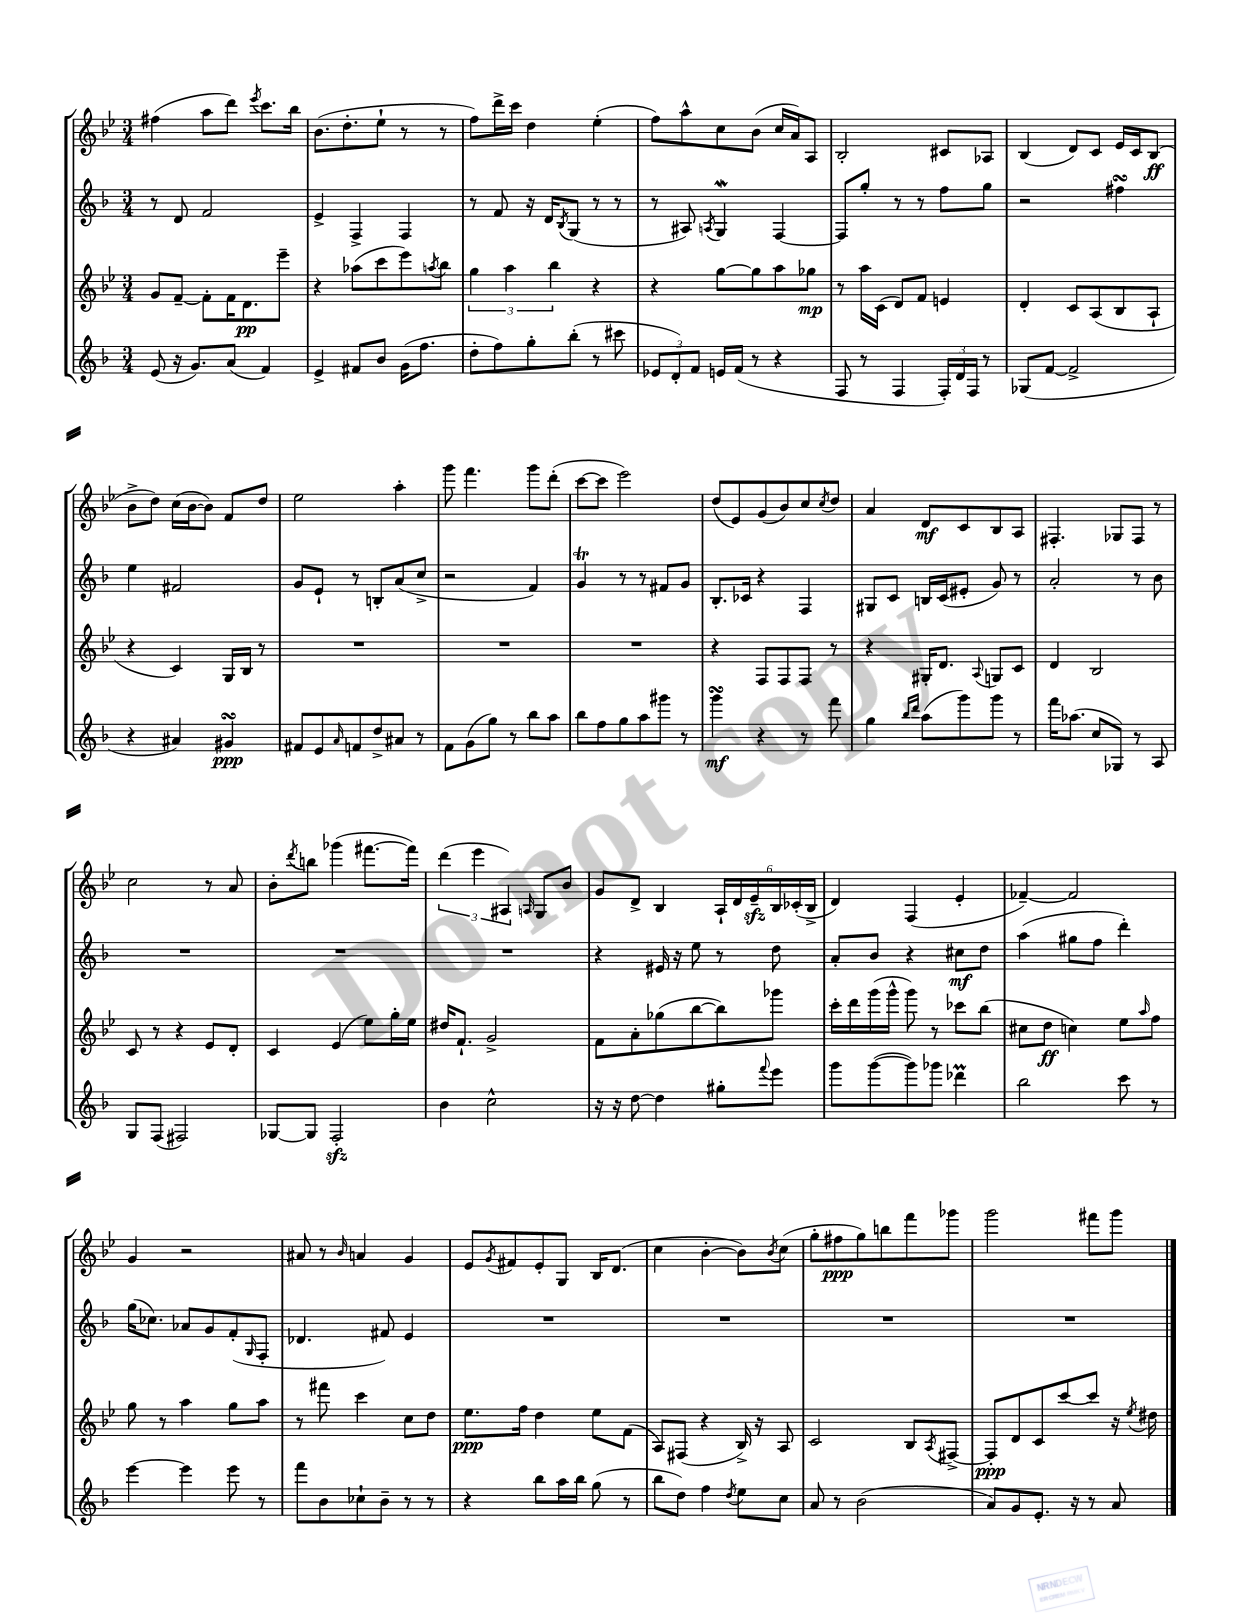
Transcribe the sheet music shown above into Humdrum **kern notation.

**kern	**dynam	**kern	**dynam	**kern	**dynam	**kern	**dynam
*part4	*part4	*part3	*part3	*part2	*part2	*part1	*part1
*staff4	*staff4	*staff3	*staff3	*staff2	*staff2	*staff1	*staff1
*clefG2	*	*clefG2	*	*clefG2	*	*clefG2	*
*k[b-]	*	*k[b-e-]	*	*k[b-]	*	*k[b-e-]	*
*M3/4	*	*M3/4	*	*M3/4	*	*M3/4	*
=94	=94	=94	=94	=94	=94	=94	=94
(8e/	.	8g/L	.	8r	.	(4ff#X\	.
16r	.	[8f~/J	.	8d/	.	.	.
8.g/L)	.	.	.	.	.	.	.
.	.	8f'\L]	.	2f/	.	8aa\L	.
(8a/J	.	16f\K	.	.	.	8ddd\J)	.
.	.	8.d\	pp	.	.	.	.
.	.	.	.	.	.	8qeee-/	.
4f/)	.	.	.	.	.	8.ccc\L	.
.	.	8eee-~\J	.	.	.	.	.
.	.	.	.	.	.	16bb-\Jk	.
=95	=95	=95	=95	=95	=95	=95	=95
4e^/	.	4r	.	4e^/	.	(8.b-\L	.
.	.	.	.	.	.	8.dd'\	.
8f#X/L	.	(8aa-X\L	.	4F^/	.	.	.
8b-/J	.	8ccc\	.	.	.	8ee-`\J	.
(16g\KL	.	8eee-\)	.	4F/	.	8r	.
8.ff\J	.	.	.	.	.	.	.
.	.	8qaan/	.	.	.	.	.
.	.	8bb-\J	.	.	.	8r	.
=96	=96	=96	=96	=96	=96	=96	=96
8dd'\L	.	6gg\	.	8r	.	8ff\L)	.
8ff\)	.	.	.	8f/	.	16ddd^\L	.
.	.	6aa\	.	.	.	.	.
.	.	.	.	.	.	16ccc\JJ	.
8gg'\	.	.	.	16r	.	4dd\	.
.	.	.	.	16d/KL	.	.	.
.	.	6bb-\	.	.	.	.	.
.	.	.	.	8qB-/	.	.	.
(8bb-'\J	.	.	.	(8G/J	.	.	.
8r	.	4r	.	8r	.	(4ee-'\	.
8ccc#X\	.	.	.	8r	.	.	.
=97	=97	=97	=97	=97	=97	=97	=97
12e-X/L	.	4r	.	8r	.	8ff\L)	.
12d'/)	.	.	.	.	.	.	.
.	.	.	.	8A#X/)	.	8aa^^\	.
12f/J	.	.	.	.	.	.	.
.	.	.	.	8qAn/	.	.	.
16en/LL	.	[8gg\L	.	4GW/	.	8cc\	.
(16f/JJ	.	.	.	.	.	.	.
8r	.	8gg\]	.	.	.	(8b-\J	.
4r	.	8aa\	.	[4F/	.	16cc/LL	.
.	.	.	.	.	.	16a/J)	.
.	.	8gg-X\J	mp	.	.	8A/J	.
=98	=98	=98	=98	=98	=98	=98	=98
8F/	.	8r	.	8F/L]	.	2B-'/	.
8r	.	16aa\LL	.	8gg'/J	.	.	.
.	.	(16c\JJ	.	.	.	.	.
4F/	.	8d/L)	.	8r	.	.	.
.	.	8f/J	.	8r	.	.	.
24F'/LL)	.	4en/	.	8ff\L	.	8c#X/L	.
24d/	.	.	.	.	.	.	.
24F/JJ	.	.	.	.	.	.	.
8r	.	.	.	8gg\J	.	8A-X/J	.
=99	=99	=99	=99	=99	=99	=99	=99
(8G-X/L	.	4d'/	.	2r	.	(4B-/	.
[8f/J	.	.	.	.	.	.	.
2f^/]	.	8c/L	.	.	.	8d/L)	.
.	.	(8A/	.	.	.	8c/J	.
.	.	8B-/	.	4ff#XsSsS\	.	16e-/LL	.
.	.	.	.	.	.	16c/J	.
.	.	8A`/J	.	.	.	(8B-/J	ff
!!LO:LB:g=z
=100	=100	=100	=100	=100	=100	=100	=100
4r	.	4r	.	4ee\	.	8b-^\L	.
.	.	.	.	.	.	8dd\J)	.
4a#X/)	.	4c/)	.	2f#X/	.	(16cc\LL	.
.	.	.	.	.	.	[16b-\J	.
.	.	.	.	.	.	8b-\J])	.
4g#XsSsS/	ppp	16G/LL	.	.	.	8f/L	.
.	.	16B-/JJ	.	.	.	.	.
.	.	8r	.	.	.	8dd/J	.
=101	=101	=101	=101	=101	=101	=101	=101
8f#X/L	.	2.r	.	8g/L	.	2ee-\	.
8e/	.	.	.	8e`/J	.	.	.
16qqa/	.	.	.	.	.	.	.
8fn/	.	.	.	8r	.	.	.
8dd^/	.	.	.	8Bn'/L	.	.	.
8a#X/J	.	.	.	(8a/	.	4aa'\	.
8r	.	.	.	8cc^/J	.	.	.
=102	=102	=102	=102	=102	=102	=102	=102
8f\L	.	2.r	.	2r	.	8ggg\	.
(8g\	.	.	.	.	.	4.fff\	.
8gg\J)	.	.	.	.	.	.	.
8r	.	.	.	.	.	.	.
8bb-\L	.	.	.	4f/)	.	8ggg\L	.
8aa\J	.	.	.	.	.	(8ddd'\J	.
=103	=103	=103	=103	=103	=103	=103	=103
8bb-\L	.	2.r	.	4gT/	.	[8ccc\L	.
8ff\	.	.	.	.	.	8ccc\J]	.
8gg\	.	.	.	8r	.	2eee-\)	.
8aa\	.	.	.	8r	.	.	.
8ggg#X\J	.	.	.	8f#X/L	.	.	.
8r	.	.	.	8g/J	.	.	.
=104	=104	=104	=104	=104	=104	=104	=104
4gggsSSS\	mf	4r	.	8.B-'/L	.	(8dd/L	.
.	.	.	.	.	.	8e-/)	.
.	.	.	.	16c-X/Jk	.	.	.
4r	.	8F/L	.	4r	.	(8g/	.
.	.	8F/	.	.	.	8b-/)	.
8r	.	8F/J	.	4F/	.	8cc/	.
.	.	.	.	.	.	8qcc/	.
8fff\	.	8r	.	.	.	8dd/J	.
=105	=105	=105	=105	=105	=105	=105	=105
4gg\	.	4r	.	8G#X/L	.	4a/	.
.	.	.	.	8c/J	.	.	.
16qqbb-/LL	.	.	.	.	.	.	.
16qqddd/JJ	.	.	.	.	.	.	.
(8aa\L	.	16G#X'/KL	.	16Bn/LL	.	8d/L	mf
.	.	8.d/J	.	(16c/J	.	.	.
8ggg\)	.	.	.	8e#X'/J	.	8c/	.
.	.	8qqA/	.	.	.	.	.
8ggg\J	.	8Gn/L	.	8g/)	.	8B-/	.
8r	.	8c/J	.	8r	.	8A/J	.
=106	=106	=106	=106	=106	=106	=106	=106
16fff\KL	.	4d/	.	2a'/	.	4.F#X'/	.
(8.aa-X\J	.	.	.	.	.	.	.
8cc/L	.	2B-/	.	.	.	.	.
8G-X/J)	.	.	.	.	.	8G-X/L	.
8r	.	.	.	8r	.	8F#/J	.
8A/	.	.	.	8b-\	.	8r	.
!!LO:LB:g=z
=107	=107	=107	=107	=107	=107	=107	=107
8G/L	.	8c/	.	2.r	.	2cc\	.
(8F/J	.	8r	.	.	.	.	.
2F#X/)	.	4r	.	.	.	.	.
.	.	8e-/L	.	.	.	8r	.
.	.	8d'/J	.	.	.	8a/	.
=108	=108	=108	=108	=108	=108	=108	=108
[8G-X/L	.	4c/	.	2.r	.	8b-'\L	.
.	.	.	.	.	.	8qddd/	.
8G-/J]	.	.	.	.	.	8bbn\J	.
2Fzz'/	.	(4e-/	.	.	.	(4ggg-X\	.
.	.	8ee-\L)	.	.	.	[8.fff#X\L	.
.	.	16gg'\L	.	.	.	.	.
.	.	16ee-\JJ	.	.	.	16fff#\Jk])	.
=109	=109	=109	=109	=109	=109	=109	=109
4b-\	.	16dd#X/KL	.	2.r	.	(6ddd\	.
.	.	8.f`/J	.	.	.	.	.
.	.	.	.	.	.	6eee-\	.
2cc^^\	.	2g^/	.	.	.	.	.
.	.	.	.	.	.	6A#X/)	.
.	.	.	.	.	.	16qqAn/	.
.	.	.	.	.	.	8G/L	.
.	.	.	.	.	.	8b-/J	.
=110	=110	=110	=110	=110	=110	=110	=110
16r	.	8f\L	.	4r	.	8g/L	.
16r	.	.	.	.	.	.	.
[8dd\	.	8a'\	.	.	.	8d^/J	.
4dd\]	.	(8gg-X\	.	16e#X/	.	4B-/	.
.	.	.	.	16r	.	.	.
.	.	[8bb-\	.	8ee\	.	.	.
8gg#X'\L	.	8bb-\])	.	8r	.	24A`/LL	.
.	.	.	.	.	.	24d/	.
.	.	.	.	.	.	24e-zz~/	.
8qqfff/	.	.	.	.	.	.	.
8eee\J	.	8ggg-X\J	.	8dd\	.	24B-/	.
.	.	.	.	.	.	(24c-X'/	.
.	.	.	.	.	.	24B-^/JJ	.
=111	=111	=111	=111	=111	=111	=111	=111
8ggg\L	.	16ccc'\LL	.	8a'/L	.	4d/)	.
.	.	16ddd\	.	.	.	.	.
([8ggg\	.	(16ggg\	.	8b-/J	.	.	.
.	.	16ggg^^\JJ	.	.	.	.	.
8ggg\])	.	8ggg\)	.	4r	.	(4F/	.
8ggg-X\J	.	8r	.	.	.	.	.
4ddd-XM\	.	8ccc-X\L	.	8cc#X\L	mf	4e-'/	.
.	.	(8bb-\J	.	8dd\J	.	.	.
=112	=112	=112	=112	=112	=112	=112	=112
2bb-\	.	8cc#X\L	.	(4aa\	.	[4f-X~/)	.
.	.	8dd\J	ff	.	.	.	.
.	.	4ccn\)	.	8gg#X\L	.	2f-/]	.
.	.	.	.	8ff\J	.	.	.
8ccc\	.	8ee-\L	.	4ddd'\)	.	.	.
.	.	16qqaa/	.	.	.	.	.
8r	.	8ff\J	.	.	.	.	.
!!LO:LB:g=z
=113	=113	=113	=113	=113	=113	=113	=113
[4eee\	.	8gg\	.	(16gg\KL	.	4g/	.
.	.	.	.	8.cc-X\J)	.	.	.
.	.	8r	.	.	.	.	.
4eee\]	.	4aa\	.	8a-X/L	.	2r	.
.	.	.	.	8g/	.	.	.
8eee\	.	8gg\L	.	(8f'/	.	.	.
.	.	.	.	16qqG/	.	.	.
8r	.	8aa\J	.	8F'/J	.	.	.
=114	=114	=114	=114	=114	=114	=114	=114
8fff\L	.	8r	.	4.d-X/	.	8a#X/	.
8b-\	.	8fff#X\	.	.	.	8r	.
.	.	.	.	.	.	16qqb-/	.
8cc-X`\	.	4ccc\	.	.	.	4an/	.
8b-~\J	.	.	.	8f#X/)	.	.	.
8r	.	8cc\L	.	4e/	.	4g/	.
8r	.	8dd\J	.	.	.	.	.
=115	=115	=115	=115	=115	=115	=115	=115
4r	.	8.ee-\L	ppp	2.r	.	8e-/L	.
.	.	.	.	.	.	8qg/	.
.	.	.	.	.	.	8f#X/	.
.	.	16ff\Jk	.	.	.	.	.
8bb-\L	.	4dd\	.	.	.	8e-'/	.
16aa\L	.	.	.	.	.	8G/J	.
16bb-\JJ	.	.	.	.	.	.	.
(8gg\	.	8ee-\L	.	.	.	16B-/KL	.
.	.	.	.	.	.	(8.d/J	.
8r	.	(8f\J	.	.	.	.	.
=116	=116	=116	=116	=116	=116	=116	=116
8bb-\L	.	8A/L)	.	2.r	.	4cc\	.
8dd\J)	.	(8F#X/J	.	.	.	.	.
4ff\	.	4r	.	.	.	[4b-'\	.
8qdd/	.	.	.	.	.	.	.
8ee\L	.	16B-^/)	.	.	.	8b-\L])	.
.	.	16r	.	.	.	.	.
.	.	.	.	.	.	8qb-/	.
8cc\J	.	8A/	.	.	.	(8cc\J	.
=117	=117	=117	=117	=117	=117	=117	=117
8a/	.	2c/	.	2.r	.	8gg'\L	.
8r	.	.	.	.	.	8ff#X\	ppp
(2b-\	.	.	.	.	.	8gg\)	.
.	.	.	.	.	.	8bbn\	.
.	.	8B-/L	.	.	.	8fff\	.
.	.	8qA/	.	.	.	.	.
.	.	[8F#X^/J	.	.	.	8ggg-X\J	.
=118	=118	=118	=118	=118	=118	=118	=118
8a/L)	.	8F#'/L]	ppp	2.r	.	2ggg\	.
8g/	.	8d/	.	.	.	.	.
8.e'/J	.	8c/	.	.	.	.	.
.	.	[8ccc/	.	.	.	.	.
16r	.	.	.	.	.	.	.
8r	.	8ccc/J]	.	.	.	8fff#X\L	.
8a/	.	16r	.	.	.	8ggg\J	.
.	.	8qee-/	.	.	.	.	.
.	.	16dd#X\	.	.	.	.	.
==	==	==	==	==	==	==	==
*-	*-	*-	*-	*-	*-	*-	*-
